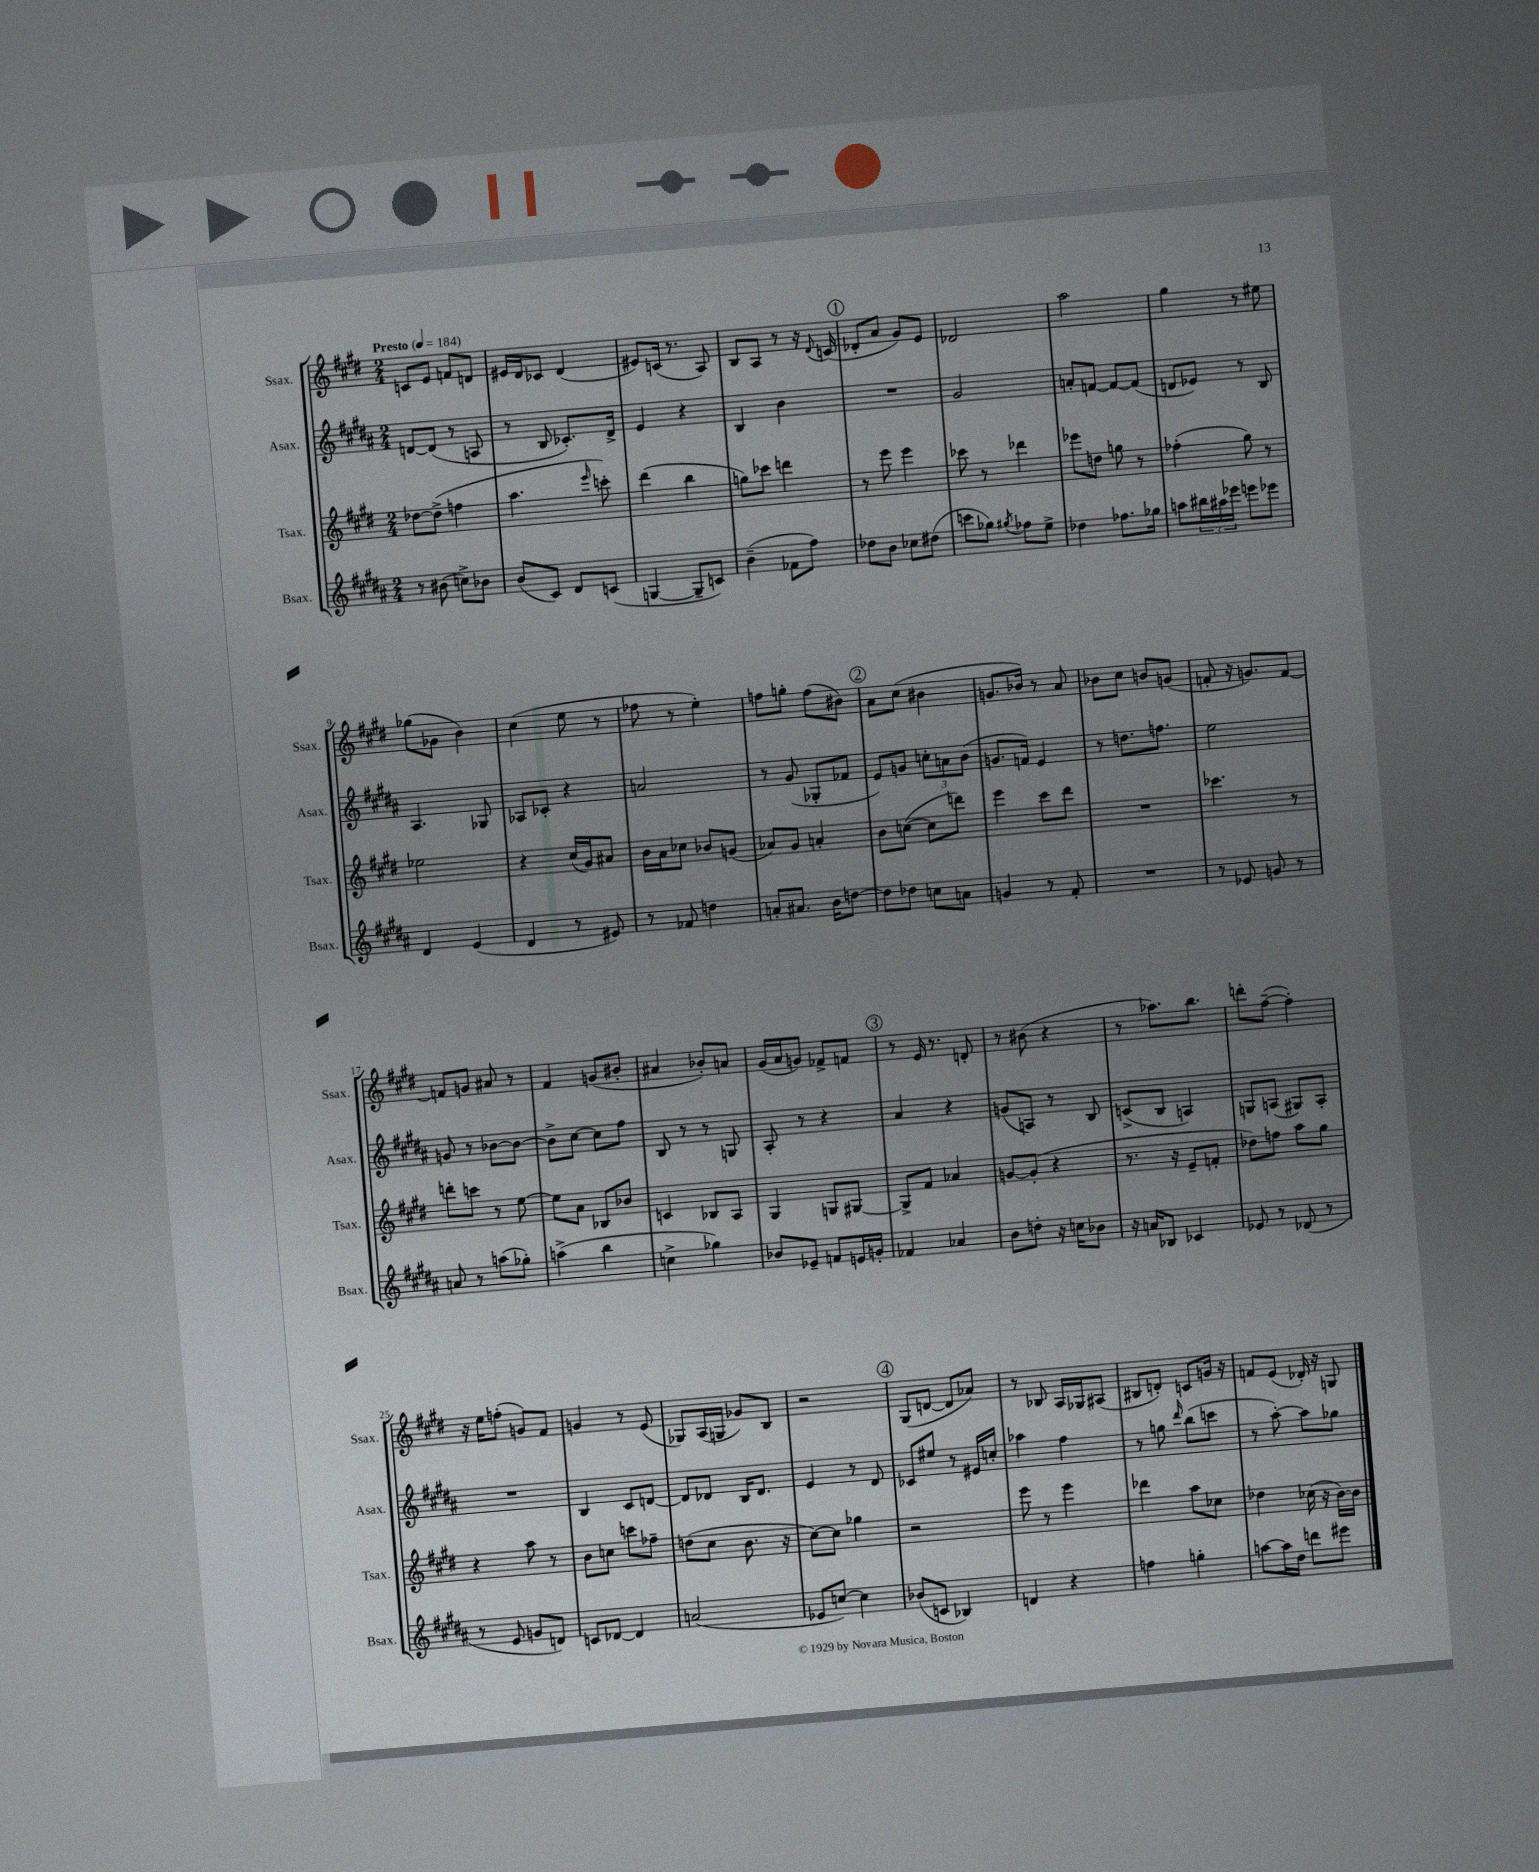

**kern	**kern	**kern	**kern
*staff4	*staff3	*staff2	*staff1
*clefG2	*clefG2	*clefG2	*clefG2
*k[f#c#g#d#a#]	*k[f#c#g#d#]	*k[f#c#g#d#a#]	*k[f#c#g#d#]
*M2/4	*M2/4	*M2/4	*M2/4
*MM184	*MM184	*MM184	*MM184
8r	[8dd-\L	[8d/L	8c/L
(8b#\	(8dd-^\]J	(8d/]J	8e/J
8cc^\L)	4ff\	8r	8f/L
8b-\J	.	8A/	8d/J
=	=	=	=
(8b/L	4.aa\	8r	16e#/LL
.	.	.	16d#/J
8c#/J)	.	8B/	8c-/J
8d#/L	.	8.c-'/L)	(4d#/
.	16qqeee/	.	.
(8c/J	8ccc'\)	.	.
.	.	16d#^/Jk	.
=	=	=	=
[4G/	(4ddd#\	4e/	8e#/L)
.	.	.	(16c/Jk
.	.	.	8.r
8G~/]L	4bb\	4r	.
8c/J)	.	.	8A/)
=	=	=	=
(4b~\	8gg\L)	4B/	8B/L
.	8ccc-\J	.	8A/J
8f-\L	4ddd\	4b\	8r
8ff#\J)	.	.	16r
.	.	.	8qqd#/
.	.	.	(16c/
=	=	=	=
8dd-\L	8r	2r	8d-'/L
8b\J	8eee\	.	8a/J
8cc-\L	4eee\	.	8g#/L)
(8dd#\J	.	.	8e/J
=	=	=	=
8ccc\L	8ccc-\	2g#/	2d-/
8gg-\J)	8r	.	.
8qgg#/	.	.	.
8ff-\L	4ddd-\	.	.
8ee^\J	.	.	.
=	=	=	=
4dd-\	8eee-\L	8a'/L	2aa\
.	8dd\J	[8f/J	.
8.ff-\L	8gg\	8f/_L	.
.	8r	(8f/]J	.
16gg-\Jk	.	.	.
=	=	=	=
8aa\L	(4ff-'\	8d/L	4gg#\
24bb#\L	.	8e-/J)	.
24aa#\	.	.	.
24eee-\JJ	.	.	.
8eee\L	8gg#\)	8r	8r
8eee-\J	8r	8B/	8ee#\
=	=	=	=
4d#/	2ee-\	4.A#/	(8gg-\L
.	.	.	8g-\J
(4e/	.	.	4b\)
.	.	8G-/	.
=	=	=	=
4d#/	4r	8A-/L	(4cc#\
.	.	8c-'/J	.
8r	(16cc#/LL	4r	8ee\
.	16g#/J)	.	.
8e#/)	8a#/J	.	8r
=	=	=	=
8r	16b\LL	2a/	8ff-\
.	16a\J	.	.
8f-/	8cc-\J	.	8r
4dd\	8b-/L	.	4ee'\)
.	(8g/J	.	.
=	=	=	=
8a'/L	8a-/L)	8r	8ff\L
8.a#/J	8g#/J	(8g#/	8gg'\J
.	4a'/	8G-'/L	(8ff\L
16b\LK	.	.	.
[8dd\J	.	8f-/J	8b#\J)
=	=	=	=
8dd\]L	8b\L	8e/L)	8a\L
8dd-\J	([8cc\J	8g/J	(8cc#\J
8cc\L	8cc\]L	12cc'\L	4b#\
.	.	12a\	.
8a\J	8ddd\J)	.	.
.	.	(12b\J	.
=	=	=	=
4g/	4eee\	8.g/L	8.g/L
.	.	16f/Jk)	16b-/Jk)
8r	8ccc#\L	4e/	8r
8f#'/	8ddd#\J	.	8a/
=	=	=	=
2r	2r	8r	8b-\L
.	.	8.dd\L	8cc#\J
.	.	.	8b/L
.	.	8.ff\J	.
.	.	.	(8g/J
=	=	=	=
8r	4.ccc-\	2ee\	8f'/
8e-/	.	.	16r
.	.	.	8.g/L)
8g/	.	.	.
8r	8r	.	[8f/J
=	=	=	=
8a/	8ddd'\L	8g/	8f/]L
8r	8ccc\J	8r	8g/J
(8aa\L	8r	[8b-\L	8a#/
8gg-'\J)	[8ee\	8b-\_J	8r
=	=	=	=
(4aa^\	8ee\]L	8b-^\]L	4f#/
.	8a\J	[8cc#\J	.
4bb\	8B-/L	8cc#\]L	(8g/L
.	8b-/J	8ff#\J	8b#'/J
=	=	=	=
4cc^\	4c/	8B/	4a#/
.	.	8r	.
4gg-\)	8B-/L	8r	8b-'/L)
.	8A/J	8G/	8a/J
=	=	=	=
8b-/L	4G#/	8A#'/	(16g#/LL
.	.	.	16a/J
8e-~/J	.	8r	8g/J)
8f/L	8G/L	4r	8f-^/L
16e/L	[8G#/J	.	8f/J
16g'/JJ	.	.	.
=	=	=	=
4f-/	8G#^/]L	4a#/	8r
.	8f#/J	.	16e/
.	.	.	8.r
4a-/	4a-/	4r	.
.	.	.	8d'/
=	=	=	=
8b\L	[8g/L	(8g/L	8r
8dd'\J	(8g'/]J	8A/J)	(8b#\
16r	4r	8r	4r
16cc\LK	.	.	.
8b-\J	.	8B/	.
=	=	=	=
16r	8.r	(8c^/L	8r
16a/LK	.	.	.
8B-/J	.	8B/J	8.aa-\L)
.	16r	.	.
4c-/	8e~/L	4A/)	.
.	.	.	8.bb\J
.	8f'/J	.	.
=	=	=	=
8e-/	8dd-\L)	8G/L	8ddd'\L
8r	8ff\J	(8A/J	([8ff#~\J
(8d-/	8aa\L	8G#/L)	4ff#'\])
8r	8gg#\J	8A'/J	.
=	=	=	=
8r	4r	2r	16r
.	.	.	16ee\LK
8e/	.	.	(8ff'\J
8g/L	8aa\	.	8g/L)
8d/J)	8r	.	8f#/J
=	=	=	=
8c/L	8b\L	4B/	4g/
[8d-/J	8cc\J	.	.
4d-/]	8ccc\L	8c#/L	8r
.	8ff-~\J	[8d/J	(8e/
=	=	=	=
(2a/	(8dd\L	8d/]L	8G-/L)
.	8cc#\J	8d-/J	(16A/L
.	.	.	16G/JJ
.	8.b\	16B/LK	8g-/L)
.	.	8.d-/J	.
.	.	.	8B/J
.	16r	.	.
=	=	=	=
8e-/L	[8cc#\L)	4e/	2r
[8cc/J)	8cc#\]J	.	.
4cc\]	4gg-\	8r	.
.	.	8d#/	.
=	=	=	=
(8b-/L	2r	8c-/L	(8G#/L
8c/J	.	8ee#/J	[8d/J
4B-/)	.	8r	8d/]L
.	.	16e#/LL	8a-/J)
.	.	16cc'/JJ	.
=	=	=	=
4d/	8eee\	4aa-\	8r
.	8r	.	8B-/
4r	4eee\	4ff#\	16A/LL
.	.	.	16G-/J
.	.	.	(8A#/J
=	=	=	=
4ff\	4ddd-\	8r	8B#/L
.	.	8gg\	8d'/J)
.	.	16qqddd#/	.
4gg'\	8aa\L	(8bb\L	8c/L
.	8cc-\J	8ccc\J	16g/Jk
.	.	.	16r
=	=	=	=
[8aa\L	4dd-\	8r	8f/L
16aa\]L	.	[8aa#'\)	(8e/J
16dd#\JJ	.	.	.
8ddd\L	(16cc-\	8aa#\]L	16d-'/)
.	16r	.	16r
8eee#\J	[16b\LL)	8gg-\J	8G/
.	16b\]JJ	.	.
==	==	==	==
*-	*-	*-	*-
